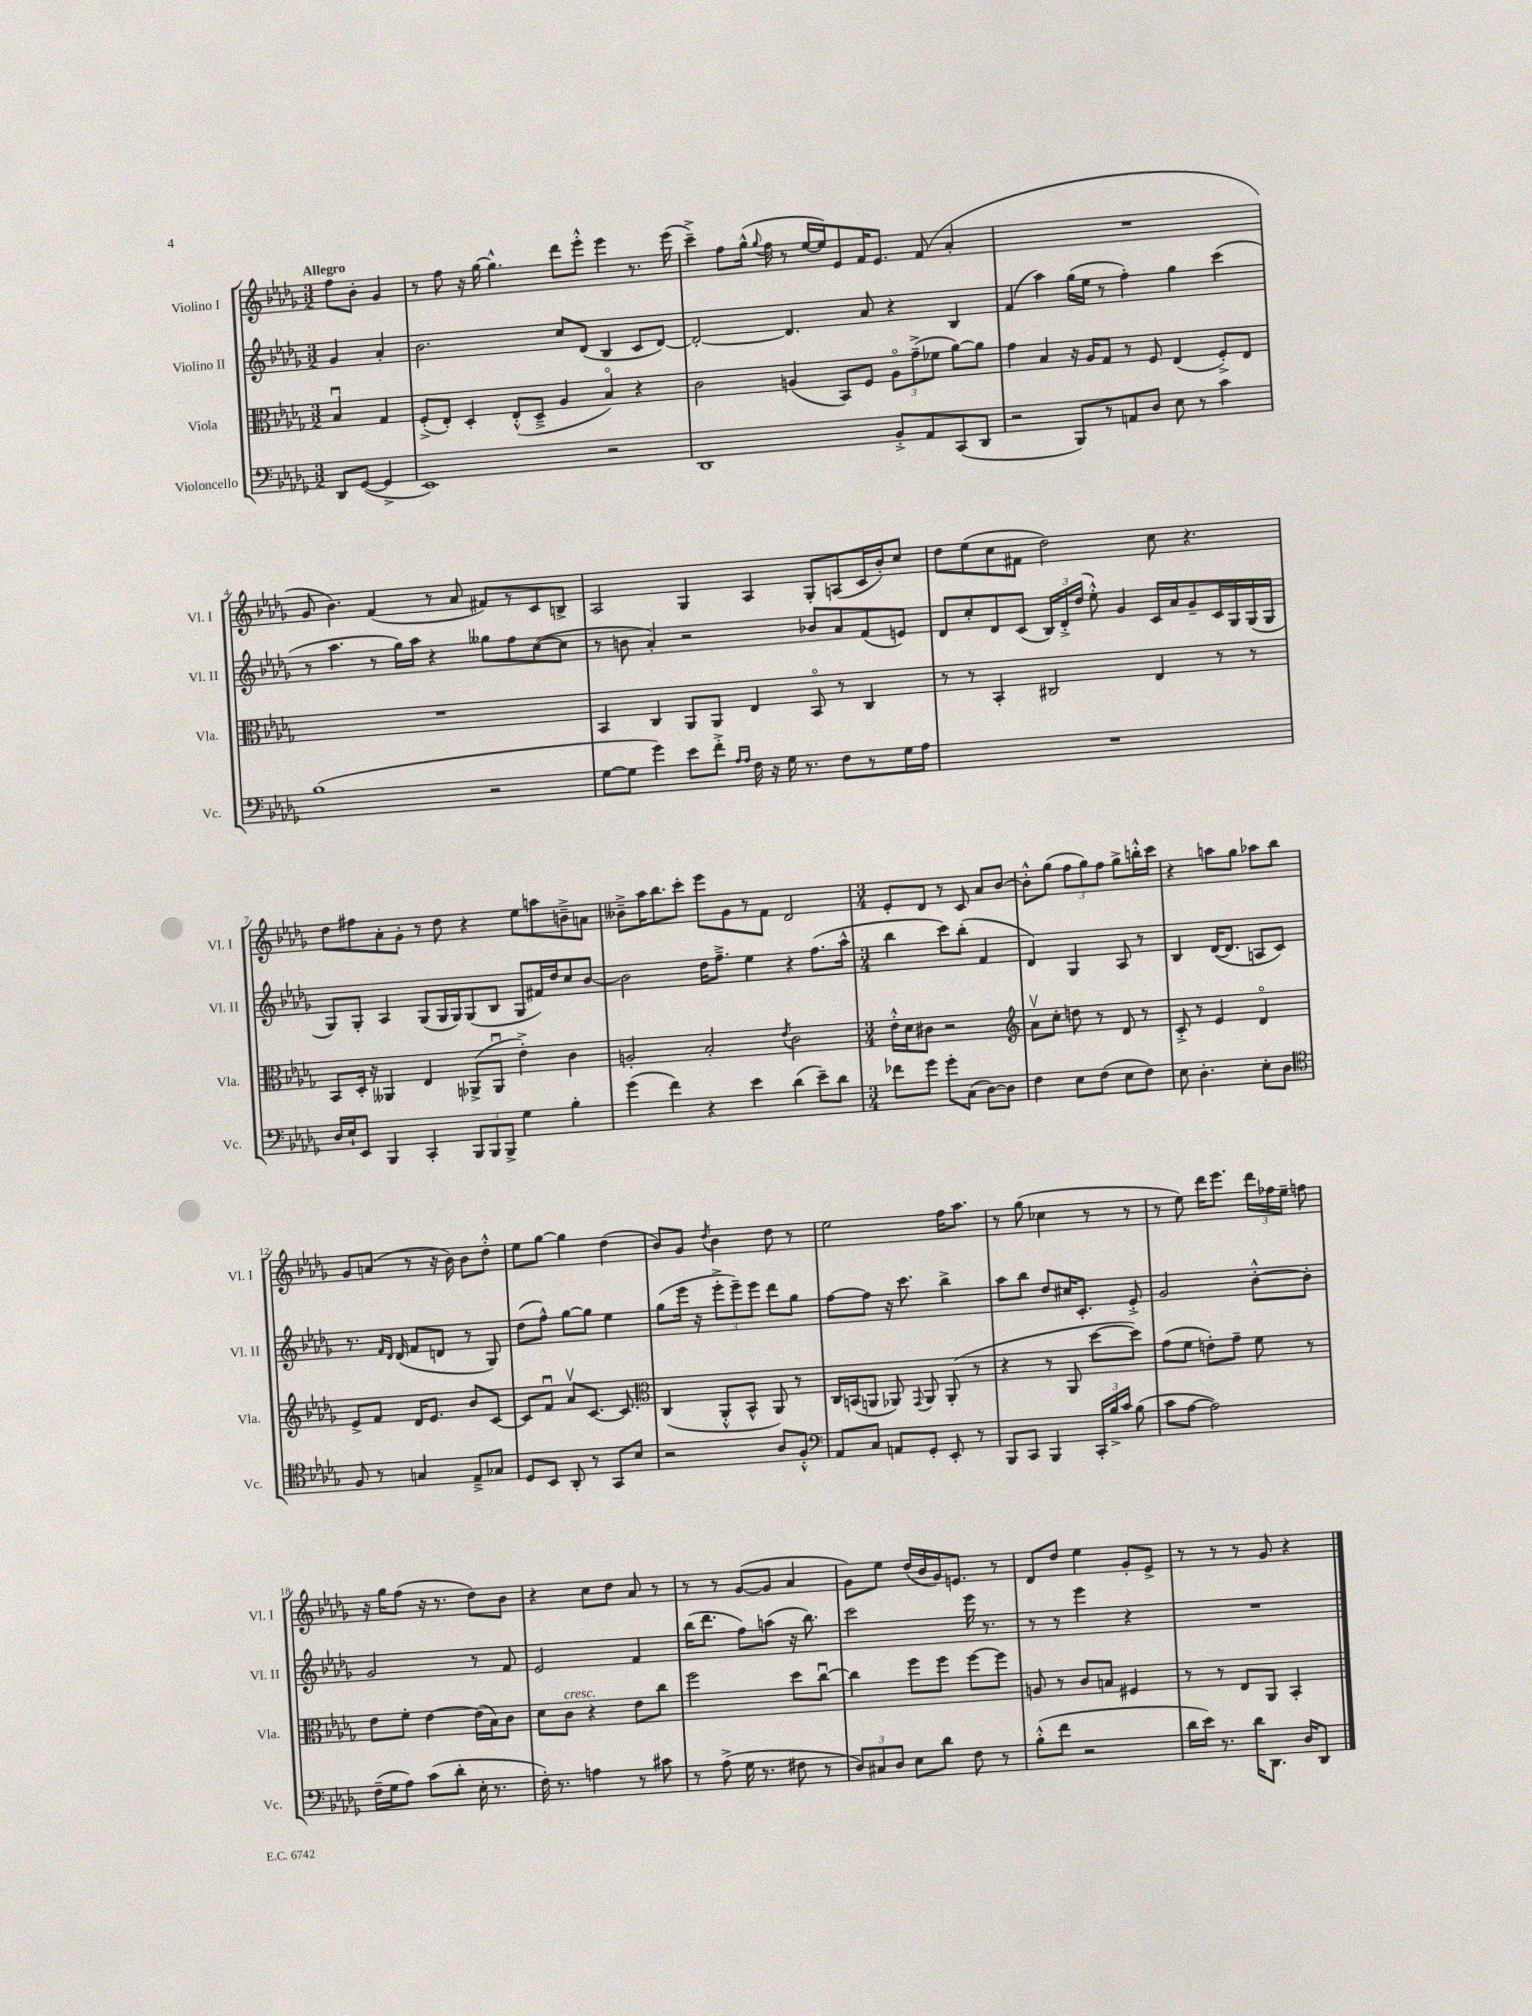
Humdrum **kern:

**kern	**kern	**kern	**kern
*staff4	*staff3	*staff2	*staff1
*clefF4	*clefC3	*clefG2	*clefG2
*k[b-e-a-d-g-]	*k[b-e-a-d-g-]	*k[b-e-a-d-g-]	*k[b-e-a-d-g-]
*M3/2	*M3/2	*M3/2	*M3/2
8DD-/L	4B-u/	4g-/	8ff\L
([8GG-/J	.	.	8b-'\J
4GG-^/]	4G-/	4a-'/	4g-/
=	=	=	=
1EE-)	(8F'^/L	2.b-\	8r
.	8E-'/J)	.	8ff\
.	4D-'/	.	16r
.	.	.	[16gg-\
.	.	.	4.gg-^^\]
.	(8E-'^^/L	.	.
.	8D-~^/J	.	.
.	4A-/	8cc/L	8ddd-\L
.	.	(8d-/J	8eee-'^^\J
2r	4B-o/)	4B-/	4eee-\
.	4r	8c/L	8.r
.	.	[8d-/J)	.
.	.	.	(16eee-\
=	=	=	=
1DD-	2c\	2d-'/_	4ccc~^\)
.	.	.	8ff\L
.	.	.	(16gg-^^\Jk
.	.	.	8qqgg-/
.	.	.	16ff\
.	(4A/	4.d-/]	8r
.	.	.	[16ee-/LL
.	.	.	16ee-/]J)
.	8BB-/L)	.	8e-/
.	8F/J	8a-/	16f/K
.	.	.	8.e-/J
8BB-'^/L	12Ao\L	4r	.
.	(12g-~^\	.	.
8AA-/	.	.	(8f/
.	12f-\J	.	.
(8CC/	[8a-\L)	4B-/	4a-'/
8DD-/J	8a-\]J	.	.
=	=	=	=
2r	4g-\	(4f/	1.r
.	4B-/	4aa-\)	.
8BBB-/L)	16r	(16gg-\LL	.
.	16A-/LK	16ee-\JJ	.
8r	8G-/J	8r	.
8AA/	8r	4ff'\)	.
8D-/J	8F/	.	.
8E-\	(4E-/	4gg-\	.
8r	.	.	.
4c\	8F'^/L)	(4ccc\	.
.	8E-/J	.	.
=	=	=	=
(1B-	1.r	8r	8g-/
.	.	4.aa-\	4.b-\)
.	.	8r	(4f/
.	.	16gg-\LL)	.
.	.	16aa-\JJ	.
.	.	4r	8r
.	.	.	8a-/
2r	.	8gg--\L	8f#/L)
.	.	8ff\	8r
.	.	([8cc\	8c/
.	.	8cc\]J	8B^/J
=	=	=	=
[8G-\L	4BB-/	8r	2A-/
8G-\]J	.	8b\	.
4g-\)	4C/	4a-'/)	.
8e-\L	8AA-/L	2r	4G-/
8f'^\J	8AA-/J	.	.
16qqA-/LL	.	.	.
16qqA-/JJ	.	.	.
16F\	4E-/	.	4A-/
16r	.	.	.
16G-\	.	.	.
8.r	.	.	.
.	8BB-o/	8b-/L	8G-'/L
8F\L	8r	8a-/	(8A/
8r	4C/	(8f/	16c/L
.	.	.	16b-'/J)
16G-\L	.	8e/J)	8cc/J
16A-\JJ	.	.	.
=	=	=	=
1.r	8r	8d-/L	8dd-\L
.	8r	8cc'/	(8ee-\
.	4BB-'/	8d-/	8cc\
.	.	(8c/J	8f#\J
.	2C#/	24B-/LL)	2dd-\)
.	.	24d-'^/	.
.	.	(24dd-/JJ	.
.	.	8ee-'^^\)	.
.	.	4g-/	.
.	4E-/	16c/LL	8cc\
.	.	16a-/J	.
.	.	8g-~/	4.r
.	8r	16c/L	.
.	.	16G-/	.
.	8r	(16G-/	.
.	.	16G-/JJ	.
=	=	=	=
16D-/LL	8BB-/L	8G-/L)	8dd-\L
16E-`/J	.	.	.
8EE-/J	16D-'/Jk	8G-'/J	8ff#\
.	16r	.	.
4BBB-/	4AA--/	4A-/	8a-'\
.	.	.	8g-'\J
4CC'/	4E-/	(8G-/L	8r
.	.	16G-/L	8dd-\
.	.	16G-/J)	.
12BBB-/L	(8AA-^/L	(8G-/	4r
12BBB-/	.	.	.
.	8AA-u/J	8B-/J	.
12BBB-^/J	.	.	.
4G-\	4e-'^\)	8G-/L	8ee-\L
.	.	16f#/L)	8aa\
.	.	16dd-/J	.
4B-'\	4c\	8cc/	8b~^\
.	.	[8b-/J	8a\J
=	=	=	=
(4g-\	2A'/	2b-\]	8b--~^\L
.	.	.	16aa-\K
.	.	.	8.bb-\
4f\)	.	.	.
.	.	.	8ccc'\J
4r	2B-'/	16dd-\LK	8eee-\L
.	.	8.ff~^\J	.
.	.	.	8g-\
4e-\	.	4ee-\	8r
.	.	.	8f\J
.	8qe-/	.	.
(4d-\	2c\	4r	2d-/
8e-~\L)	.	(8.ff\L	.
8d-\J	.	.	.
.	.	16aa-^^\Jk	.
=	=	=	=
*M3/4	*M3/4	*M3/4	*M3/4
8f-\L	16e-'^^\LL	4bb-\	8e-'/L
.	16d-\J	.	.
8g-\J	8c#\J	.	8d-/J
8g-'\L	2r	8ccc\L)	8r
(8C\J	.	(8bb-'\J	8c/
[8D-\L)	.	4f/	8a-/L
8D-\]J	.	.	[8b-/J
=	=	=	=
*	*clefG2	*	*
4F\	8a-v\L	4d-/)	8b-'^^\]L
.	8cc'\J	.	(8gg-\J
8E-\L	8dd\	4G-/	12ff\L
.	.	.	12gg-\)
(8F\J	8r	.	.
.	.	.	12ff\J
8E-\L	8d-/	8A-/	8gg-^\L
8F\J)	8r	8r	16bb'^^\L
.	.	.	16ccc\JJ
=	=	=	=
8E-\	8c'^/	4B-/	4r
4.D-'\	8r	.	.
.	4e-/	([16d-/LK	8aa\L
.	.	8.d-/]J	.
.	.	.	8gg-\J
8E-'\L	4d-o/	8A/L	8aa-\L
8D-\J	.	8c/J)	8bb-\J
=	=	=	=
*clefC4	*	*	*
8F/	8e-^/L	8.r	8g-/L
8r	8f/J	.	(8a/J
.	.	16qqf/LL	.
.	.	16qqd-/JJ	.
.	.	(16d-/	.
4G/	16d-/LK	8f/L	8r
.	8.e-/J	.	.
.	.	8d/J	16r
.	.	.	16b-\)
8E-~^/L	8b-/L	8r	8b-\L
8G-/J	[8c/J	8G-/)	8dd-'^^\J
=	=	=	=
8D-/L	8c/]L	(8dd-\L	8ee-\L
8BB-/J	8fu/J	8ff^^\J)	[8gg-\J
8AA-'/	8a-v/L	[8gg-\L	4gg-\]
8r	[8.c/J	8gg-\]J	.
8GG-/L	.	4ee-\	(4dd-\
.	8.c/]	.	.
8B-/J	.	.	.
=	=	=	=
*	*clefC3	*	*
2r	(4C/	(8gg-\L	8b-/L)
.	.	16eee-\Jk	8g-/J
.	.	16r	.
.	.	.	8qdd-/
.	8AA-'^^/L	12eee-'^\L	4b-\
.	.	12eee-~\)	.
.	8BB-^^/J	.	.
.	.	12eee-\J	.
8A-/L	8AA-/)	8ddd-\L	8dd-\
8F'^^/J	8r	8gg-\J	8r
=	=	=	=
*clefF4	*	*	*
8AA-/L	16C/LL	[8ff\L	2ee-\
.	(16BB/J	.	.
8C/J	8AA/J	8ff\]J	.
8AA/L	8AA-/)	16r	.
.	.	8.ccc\	.
.	8qqGG-/	.	.
8GG-'/J	8AA-/	.	.
8EE-'/	(8AA-'/	4bb-^\	16ff\LK
.	.	.	8.aa-\J
8r	8r	.	.
=	=	=	=
8BBB-/L	4r	8aa-\L	8r
8CC/J	.	8bb-\J	(8gg-\
4BBB-/	8r	8dd-/L	4cc-\
.	8AA-/	16cc#/K	.
.	.	8.c'/J	.
24CC'/LL	[8dd-\L	.	8r
24B-^/	.	.	.
24c/JJ	.	.	.
(8B-\	8dd-\]J)	8e-'^/	8r
=	=	=	=
8c\L	(8g-\L	2g-/	8r
[8A-\J	8f\J	.	8ee-\)
2A-\])	8e'\L)	.	16ddd-\LK
.	.	.	8.eee-\J
.	8g-~\J	.	.
.	8f\	[8b-'^^\L	24ddd-\LL
.	.	.	24ff-\
.	.	.	24ee-~\JJ
.	8r	8b-'\]J	8ff\
=	=	=	=
(16F~\LL	8e-\L	2g-/	16r
16G-\J	.	.	16gg-\LK
8A-\J)	8f'\J	.	(8ff\J
(8c\L	[4e-\	.	16r
.	.	.	8.r
8d-'\J	.	.	.
16E-'\	(16e-\]LL	8r	8dd-\L)
8.r	16B-\J)	.	.
.	8c\J	8f/	8b-\J
=	=	=	=
16F'\)	8d-\L	2e-/	4r
8.r	.	.	.
.	8c\J	.	.
4A\	4r	.	8cc\L
.	.	.	8dd-\J
8r	8e-\L	4f/	8a-/
8c#\	8cc\J	.	8r
=	=	=	=
8r	2ff\	(16bb-\LK	8r
.	.	8.ddd-\J	.
(8A-^\	.	.	8r
16G-\	.	8ff\L)	([8g-/L
8.r	.	.	.
.	.	(8aa\J	8g-/]J
8F#\	8dd-\L	16r	4a-/
.	.	8.bb-\)	.
8r	[8ccu\J	.	.
=	=	=	=
12D-/L)	4cc\]	2ccc\	8g-\L)
12C#/	.	.	.
.	.	.	8ee-\J
12D-/J	.	.	.
8E-\L	8ff\L	.	(16dd-/LL
.	.	.	16b-/
8d-\J	8ff\J	.	16g-/J)
.	.	.	8.e/J
8F\	[8ff\L	16eee-\	.
.	.	8.r	.
8r	8ff\]J	.	8r
=	=	=	=
(8B-'^^\L	8A/	8r	8d-/L
8f\J	8r	8r	8dd-/J
2r	8c/L	4eee-\	4ee-\
.	8B/J	.	.
.	4F#/	4r	8g-'/L
.	.	.	8e-^/J
=	=	=	=
16d-\LL	8r	2.r	8r
16e-\JJ)	.	.	.
8.r	8r	.	8r
.	8E-/L	.	8r
16d-\LK	.	.	.
8.DD-\J	8AA-/J	.	8g-/
.	4BB-'/	.	4r
16D-/LK	.	.	.
8DD-/J	.	.	.
==	==	==	==
*-	*-	*-	*-
